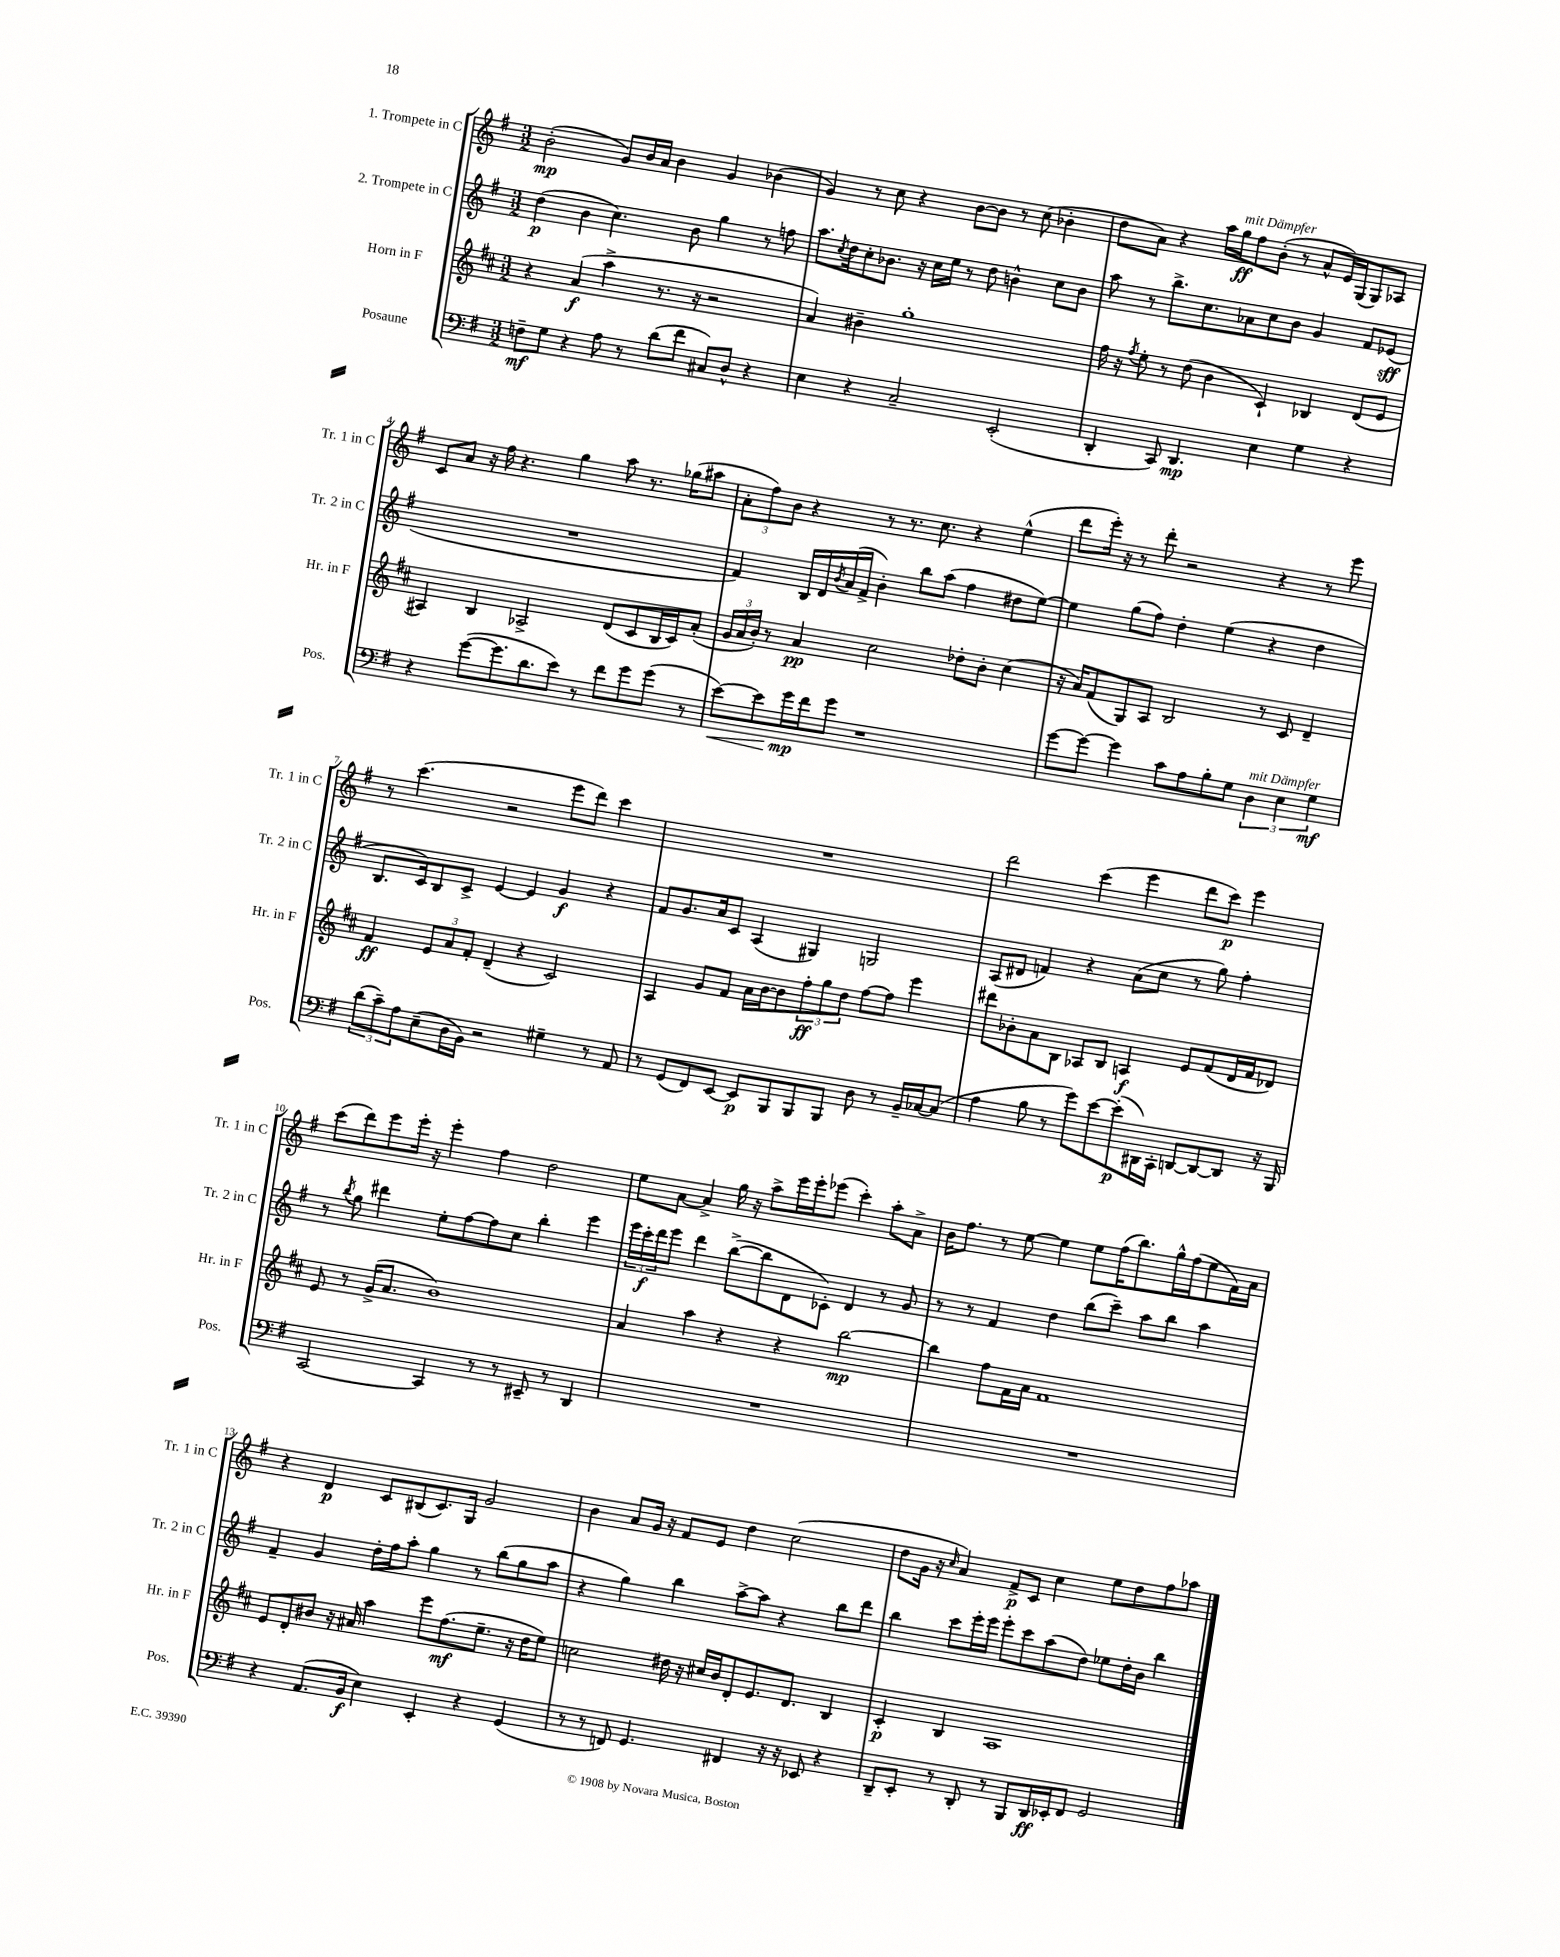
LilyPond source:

<<
\new StaffGroup <<
\new Staff = "s0" \with { instrumentName = "1. Trompete in C" shortInstrumentName = "Tr. 1 in C" } {
    \clef treble \key g \major \numericTimeSignature \time 3/2
    b'2-.\mp( g'8) b'16 a'16 b'4 g'4 bes'4( |
    g'4) r8 c''8 r4 b'8~ b'8 r8 c''8( bes'4-. |
    d''8 a'8) r4 a''16 g''16\ff^\markup { \italic "mit Dämpfer" } fis''8 b'8-.( r8 a'8-^ e'16) g16( g8) aes8 |
    c'8 a'8 r16 fis''16 r4. g''4 a''8 r8. ges''16( ais''8 |
    \tuplet 3/2 { a'8-. fis''8) b'8 } r4 r8 r8. c''8. r4 e''4-^( |
    d'''8 e'''16-.) r16 r8 d'''8-. r2 r4 r8 e'''8 |
    r8 c'''4.( r2 e'''8 d'''8) c'''4 |
    R1. |
    d'''2 c'''4( e'''4 d'''8 c'''8\p) e'''4 |
    c'''8( d'''8) e'''8 e'''16-. r16 e'''4-. fis''4 d''2 |
    e''8 a'8~ a'4-> g''16 r16 a''8-> e'''16 e'''16-. ees'''8( c'''4-.) a''8-. a'8-> |
    b'16 fis''8. r8 e''8~ e''4 e''8 fis''16( b''8.) g''16-^ fis''16( e''8 fis'16) a'16 |
    r4 d'4\p c'8 bis8( c'8.) g16 g'2 |
    b'4 a'8 g'16 r16 fis'8 e'8 d''4 c''2( |
    d''8 g'16 r16 \grace { c''16 } a'4) fis'8->\p c'8 c''4 e''8 d''8 fis''8 aes''8 \bar "|." |
}
\new Staff = "s1" \with { instrumentName = "2. Trompete in C" shortInstrumentName = "Tr. 2 in C" } {
    \clef treble \key g \major \numericTimeSignature \time 3/2
    d''4\p( b'4 c''4.) b'8 g''4 r8 f''8 |
    a''8. \acciaccatura { c''8 } d''16 c''8-. bes'8. r16 c''16 e''16 r8 d''8 b'4-^ c''8 b'8 |
    a''8 r8 b''8.-> c''8. aes'8 c''8 b'8 g'4 fis'8 ees'8\sff( |
    R1. |
    fis'4) b16 d'16 \acciaccatura { b'8 } a'16( fis'16-> b'4-.) b''8 a''8( fis''4 dis''8 e''8~) |
    e''4 g''8( fis''8) d''4-. e''4( r4 d''4 |
    b8. c'16) b8 c'8-> e'4~ e'4 g'4\f r4 |
    fis'8 g'8. a'16 c'8 a4( gis4) g2 |
    a8( dis'8 f'4) r4 a'8( c''8 r8 g''8) fis''4-. |
    r8 \acciaccatura { b''8 } g''8 dis'''4 e''8-. fis''8~ fis''8 c''8 b''4-. e'''4 |
    \tuplet 3/2 { e'''16 c'''16-.\f d'''16 } e'''8 d'''4 b''8~->( b''8 d'8 ces'8-.) d'4 r8 g'8 |
    r8 r8 fis'4 d''4 b''8( c'''8--) a''8 b''8 a''4 |
    fis'4-- g'4 d''16-. fis''16 a''8-. g''4 r8 b''8( g''8 a''8 |
    r4 g''4) b''4 a''8~-> a''8 r4 b''8 d'''8 |
    b''4 c'''8 e'''16-. e'''16 e'''8-. c'''8 a''8( d''8) ees''8 d''16-. b'16 b''4 \bar "|." |
}
\new Staff = "s2" \with { instrumentName = "Horn in F" shortInstrumentName = "Hr. in F" } {
    \clef treble \key d \major \numericTimeSignature \time 3/2
    r4 a'4\f( a''4-> r8. r16 r2 |
    a'4) bis'4-- g''1-. |
    fis''16 r16 \acciaccatura { fis''8 } e''8-. r8 d''8( b'4 cis'4-!) bes4 d'8( e'8 |
    ais4) b4 aes2-> d'8( cis'8 b16 cis'16) a'8-.( |
    \tuplet 3/2 { g'16 a'16 b'16-.) } r8 a'4\pp cis''2 des''8-. b'8-. cis''4( |
    r16 a'16) fis'8( g8) a8 b2 r8 cis'8 d'4-- |
    fis'4\ff \tuplet 3/2 { e'8 a'8 fis'8-. } d'4--( r4 cis'2) |
    a4 g'8 fis'8 a'16 b'16~ b'8 \tuplet 3/2 { fis''8-.\ff g''8 d''8 } fis''8~ fis''8 e'''4 |
    dis'''8 bes'8-. a'8 b8 aes8 b8 a4\f e'8 fis'8( d'16 fis'16 des'8) |
    e'8 r8 g'16->( a'8. b'1) |
    a'4 a''4 r4 r4 b''2~\mp |
    b''4 fis''8 fis'16 a'16 fis'1 |
    e'8 d'8-. bis'8 r16 ais'16 a''4 e'''8 fis''8.\mf( e''8.-- r16 d''16 e''8) |
    c''2 dis''16 r16 cis''16 b'16 d'8-. e'8. d'8. b4 |
    cis'4-.\p b4 a1 \bar "|." |
}
\new Staff = "s3" \with { instrumentName = "Posaune" shortInstrumentName = "Pos." } {
    \clef bass \key g \major \numericTimeSignature \time 3/2
    f8--\mf g8 r4 a8 r8 d'8( fis'8 cis8) d8-^ r4 |
    e4 r4 c2-- e,2-.( |
    d,4-. c,8) d,4.\mp e4 g4 r4 |
    r4 g'8~( g'8. d'8. e'8) r8 fis'8 g'8 g'8( r8 |
    e'8~\<) e'8 g'16\mp\! fis'16 g'8 r1 |
    g'8~ g'8~ g'4 c'8 a8 b8-. g8 \tuplet 3/2 { d4^\markup { \italic "mit Dämpfer" } e4 g4\mf } |
    \tuplet 3/2 { d'8( c'8--) a8 } e8--( d16 b,16) r2 gis4-- r8 a,8 |
    r8 g,8( fis,8) e,8~ e,8\p b,,8 b,,8 b,,8 d8 r8 b,16-- ces16~ ces8( |
    a4 b8 r8 g'8) e'8~ e'8-.\p( dis,16) c,16-. d,8~ d,8~ d,8 r16 b,,16 |
    c,2~ c,4 r8 r8 eis,8-- r8 d,4 |
    R1. |
    R1. |
    r4 a,8.( b,16\f e4) e,4-. r4 g,4( |
    r8 r8 f,8) g,4. fis,4 r16 r16 ees,8 r4 |
    d,8-- e,8-. r8 d,8-. r8 b,,8 d,16\ff ees,16-. fis,8 g,2 \bar "|." |
}
>>
>>
